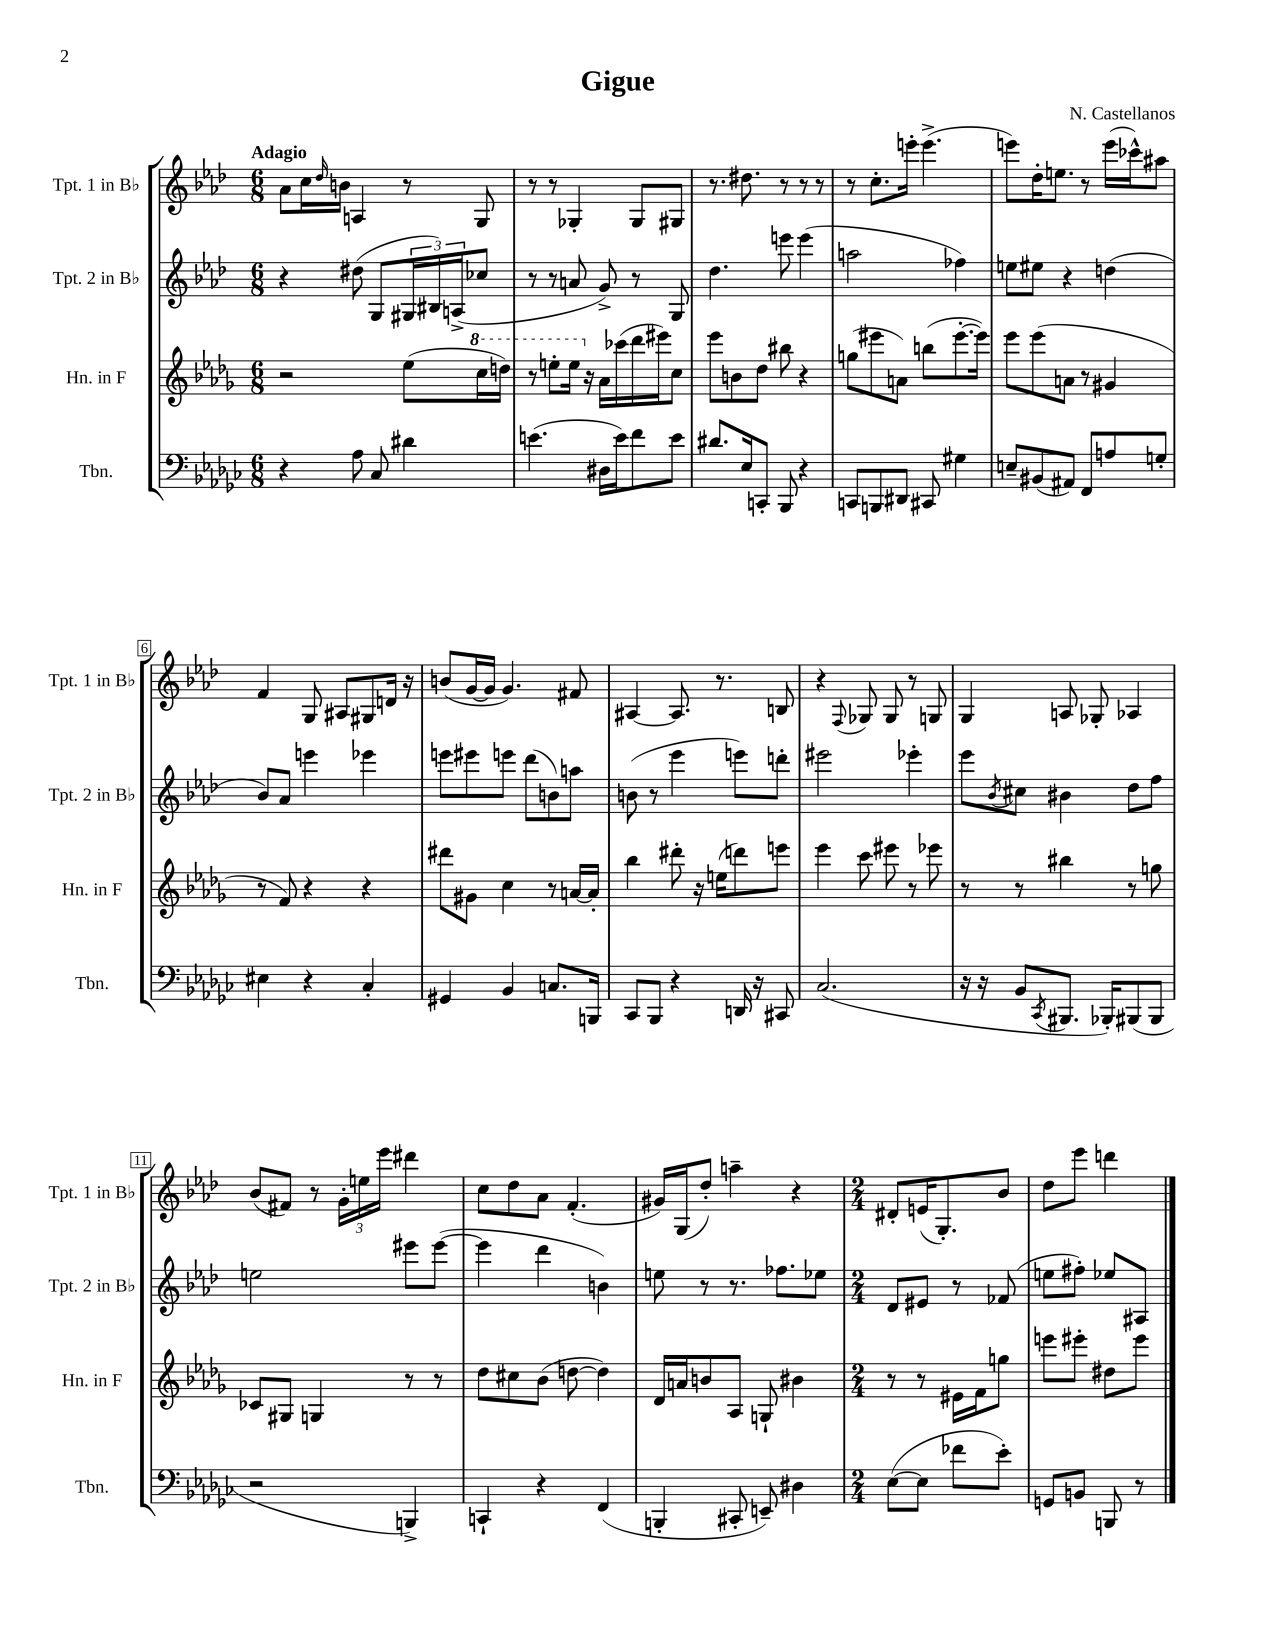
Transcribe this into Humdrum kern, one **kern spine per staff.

**kern	**kern	**kern	**kern
*part4	*part3	*part2	*part1
*staff4	*staff3	*staff2	*staff1
*I"Tbn.	*I"Hn. in F	*I"Tpt. 2 in B♭	*I"Tpt. 1 in B♭
*I'Tbn.	*I'Hn. in F	*I'Tpt. 2 in B♭	*I'Tpt. 1 in B♭
*clefF4	*clefG2	*clefG2	*clefG2
*k[b-e-a-d-g-c-]	*k[b-e-a-d-g-]	*k[b-e-a-d-]	*k[b-e-a-d-]
*M6/8	*M6/8	*M6/8	*M6/8
=1	=1	=1	=1
!	!	!	!LO:TX:a:B:t=Adagio
4r	2r	4r	8a-\L
.	.	.	16cc\L
.	.	.	16qqdd-/
.	.	.	16bn\JJ
8A-\	.	(8dd#X\	4An/
8C-/	.	8G/L	.
4d#X\	(8ee-\L	24G#X/L	8r
.	.	24B#X/)	.
.	.	(24An^/J	.
*	*8va	*	*
.	16ccc\L	8cc-X/J	8G/
.	16dddn\JJ)	.	.
=2	=2	=2	=2
(4.en\	8r	8r	8r
.	8eeen'\L	8r	8r
.	16eee\Jk	8an/	4G-X'/
*	*X8va	*	*
.	16r	.	.
16D#X\LL	16a-\LL	8g^/)	.
16e\J)	(16ccc-X\	.	.
8f\	16ddd-\	8r	8G-/L
.	16eee#X\J)	.	.
8e\J	8cc\J	8G/	8G#X/J
=3	=3	=3	=3
8.d#X/L	8eee-\L	4.dd-\	8.r
.	8bn\	.	.
16E-/k	.	.	8.dd#X\
8CCn'/J	8dd-\J	.	.
8BBB-/	8bb#X\	8eeen\	8r
4r	4r	(4eee\	8r
.	.	.	8r
=4	=4	=4	=4
8CCn/L	(8ggn\L	2aan\	8r
8BBBn/	8eee#X\	.	8.cc'\L
8DD#X/J	8an\J)	.	.
.	.	.	16eeen'\Jk
8CC#X/	(8bbn\L	.	(4.eee^\
4G#X\	[8.eee#'\	4ff-X\)	.
.	16eee#\Jk])	.	.
=5	=5	=5	=5
8En~/L	8eee-\L	8een\L	8eeen\L)
(8BB#X/	(8eee-\	8ee#X\J	16dd-'\K
.	.	.	8.een\J
8AA#X/J)	8an\J	4r	.
8FF/L	8r	.	8r
8An/	4g#X/	(4ddn\	(16eee\LL
.	.	.	16ccc-X^^\J)
8Gn'/J	.	.	8aa#X\J
!!LO:LB:g=z
=6	=6	=6	=6
4E#X\	8r	8b-/L)	4f/
.	8f/)	8a-/J	.
4r	4r	4eeen\	8G/
.	.	.	8A#X/L
4C-'/	4r	4eee-X\	8G#X/
.	.	.	16dn/Jk
.	.	.	16r
=7	=7	=7	=7
4GG#X/	8ddd#X\L	8eeen\L	(8bn/L
.	8g#X\J	8eee#X\	[16g/L
.	.	.	16g/JJ]
4BB-/	4cc\	8eeen\J	4.g/)
.	.	(8ddd-\L	.
8.Cn/L	8r	8bn\)	.
.	[16an/LL	8aan\J	8f#X/
16BBBn/Jk	16a'/JJ]	.	.
=8	=8	=8	=8
8CC-/L	4bb-\	(8bn\	[4A#X/
8BBB-/J	.	8r	.
4r	8ddd#X'\	4eee-\	8.A#/]
.	16r	.	.
.	(16een\KL	.	8.r
16DDn/	8dddn\)	8eeen\L)	.
16r	.	.	.
8CC#X/	8eeen\J	8dddn'\J	8Bn/
=9	=9	=9	=9
(2.C-/	4eee-\	2eee#X\	4r
.	.	.	8qqF/
.	8ccc\	.	8G-X/
.	8eee#X\	.	8G-/
.	8r	4eee-X'\	8r
.	8eee-X\	.	8Gn/
=10	=10	=10	=10
16r	8r	8eee-\L	4G/
16r	.	.	.
.	.	8qb-/	.
8BB-/L	8r	8cc#X\J	.
8qCC-/	.	.	.
8.BBB#X/J	4bb#X\	4b#X\	8An/
.	.	.	8G-X'/
16BBB-X'/KL)	.	.	.
(8BBB#X/	8r	8dd-\L	4A-X/
8BBB#/J	8ggn\	8ff\J	.
!!LO:LB:g=z
=11	=11	=11	=11
2r	8c-X/L	2een\	(8b-/L
.	8G#X/J	.	8f#X/J)
.	4Gn/	.	8r
.	.	.	24g'\LL
.	.	.	24een\
.	.	.	24eee-\JJ
4BBBn^/)	8r	8eee#X\L	4ddd#X\
.	8r	([8eee#\J	.
=12	=12	=12	=12
4CCn`/	8dd-\L	4eee#\]	8cc\L
.	8cc#X\	.	8dd-\
4r	(8b-\J	4ddd-\	8a-\J
.	[8ddn\	.	(4.f'/
(4FF/	4dd\])	4bn\)	.
=13	=13	=13	=13
4BBBn'/	16d-/LL	8een\	16g#X/LL)
.	16an/J	.	(16G/J
.	8bn/	8r	8dd-'/J)
8CC#X'/	8A-/J	8.r	4aan~\
8EEn~/)	8Gn`/	.	.
.	.	8.ff-X\L	.
4D#X\	4b#X\	.	4r
.	.	8ee-X\J	.
=14	=14	=14	=14
*M2/4	*M2/4	*M2/4	*M2/4
([8E-\L	8r	8d-/L	8d#X'/L
8E-\J]	8r	8e#X/J	(16en/K
.	.	.	8.G'/)
8f-X\L	16e#X\LL	8r	.
.	16f\J	.	.
8e-'\J)	8ggn\J	(8f-X/	8b-/J
=15	=15	=15	=15
8GGn/L	8eeen\L	8een\L	8dd-\L
8BBn/J	8eee#X'\J	8ff#X'\J)	8eee-\J
8BBBn/	8dd#X\L	8ee-X/L	4dddn\
8r	8eee#\J	8A#X/J	.
==	==	==	==
*-	*-	*-	*-
